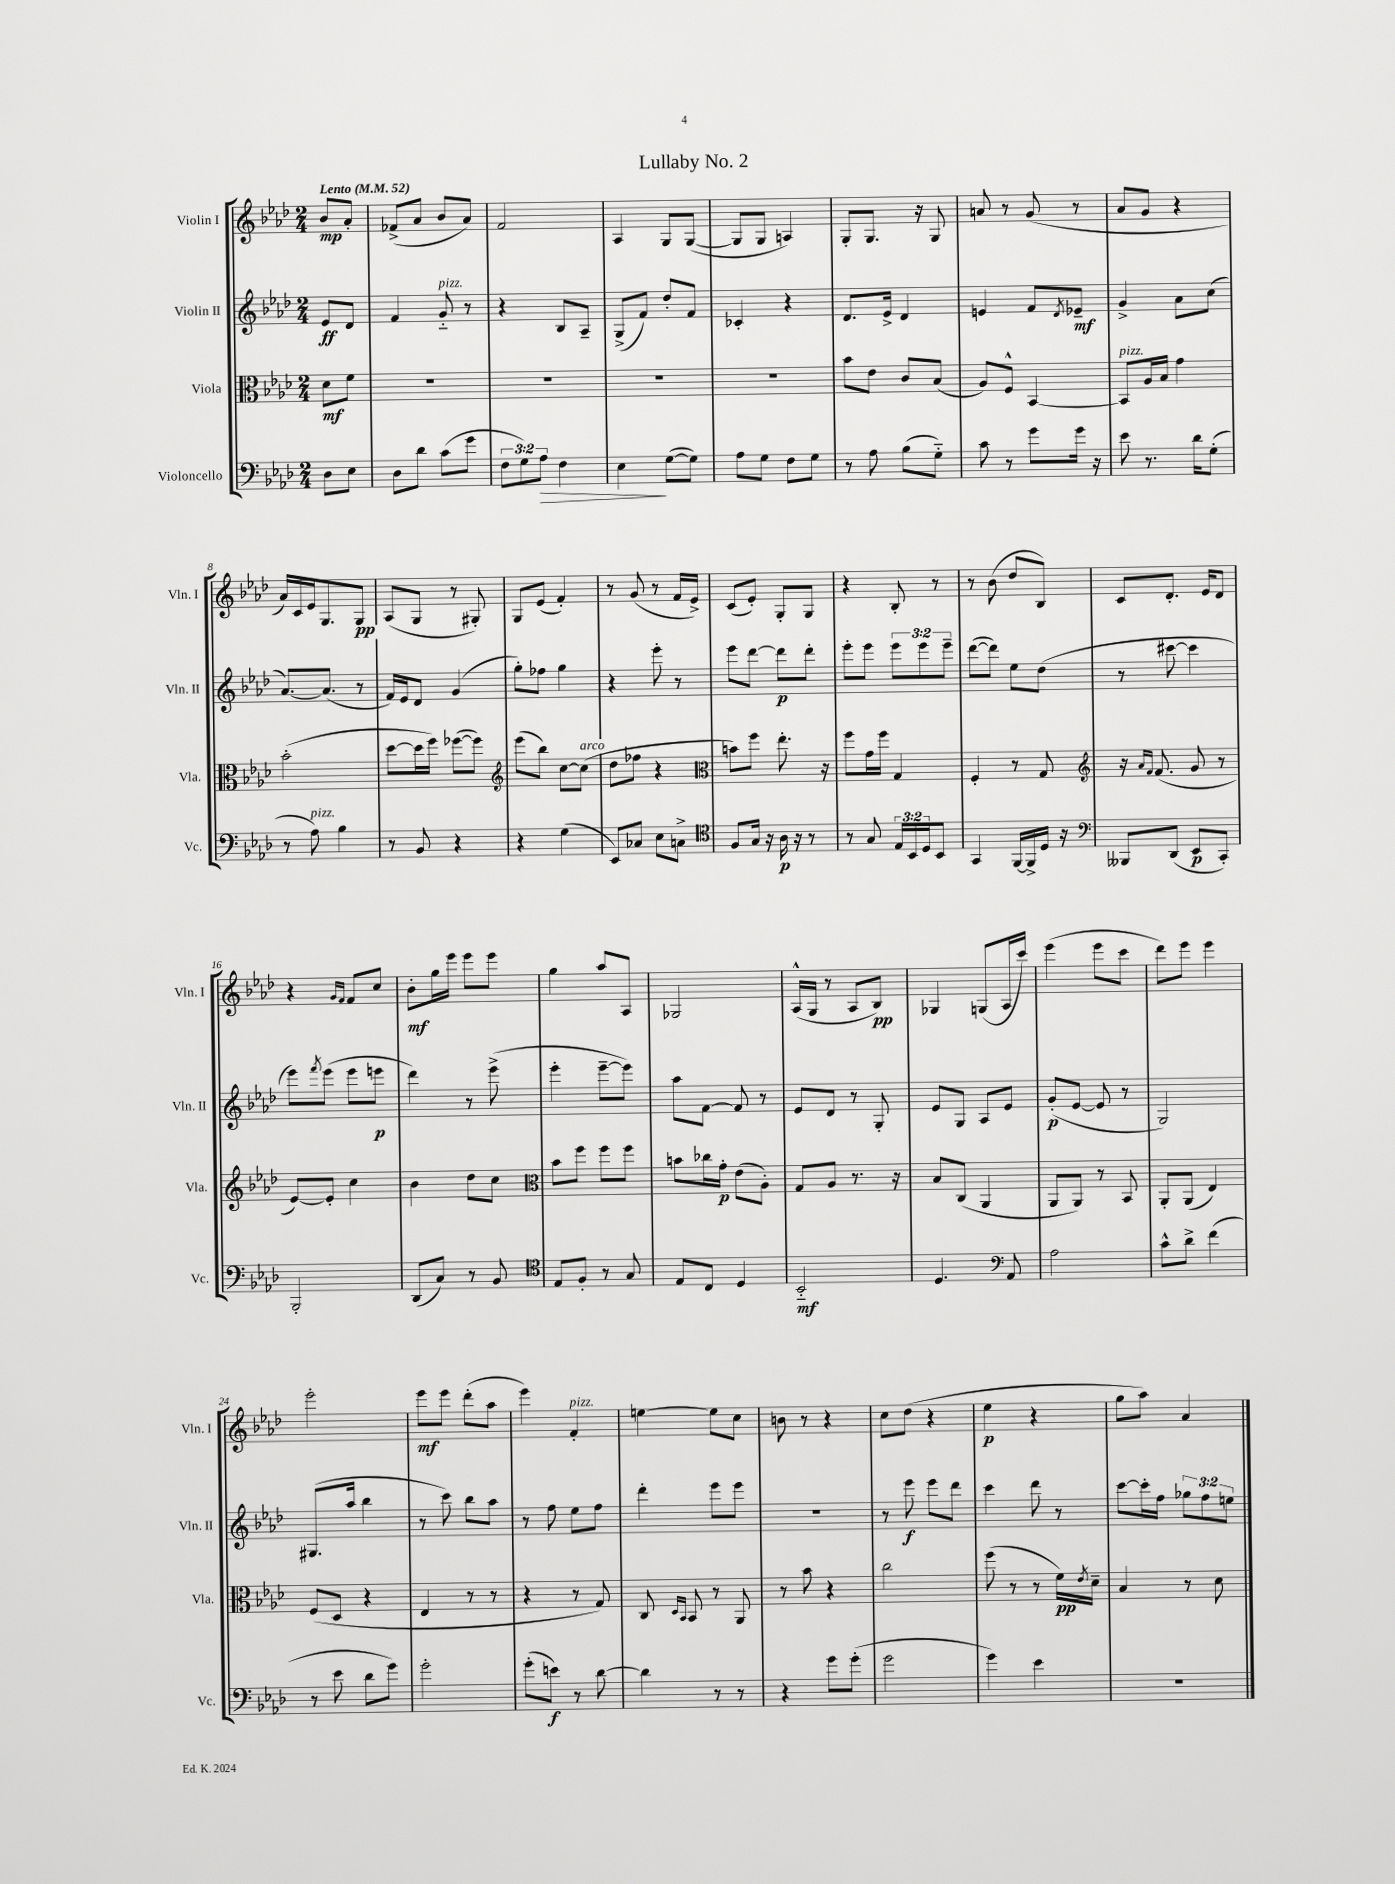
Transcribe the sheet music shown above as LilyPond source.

\header { title = "Lullaby No. 2" }
<<
\new StaffGroup <<
\new Staff = "s0" \with { instrumentName = "Violin I" shortInstrumentName = "Vln. I" } {
    \clef treble \key aes \major \numericTimeSignature \time 2/4 \partial 4 \tempo "Lento" 4 = 52
    bes'8\mp aes'8-. |
    fes'8->( aes'8 bes'8 aes'8) |
    f'2 |
    aes4 g8 g8~( |
    g8 g8 a4) |
    g8-. g8. r16 g8 |
    a'8 r8 g'8( r8 |
    aes'8 g'8 r4 |
    aes'16) c'16 ees'16 g8. g8\pp |
    aes8( g8 r8 gis8-.) |
    g8 ees'8( f'4-.) |
    r8 g'8( r8 f'16 ees'16->) |
    c'8( ees'8-.) g8-. g8 |
    r4 bes8-. r8 |
    r8 bes'8( des''8 bes8) |
    c'8 des'8.-. ees'16 des'8 |
    r4 \grace { g'16 f'16 } f'8 c''8 |
    bes'8-.\mf g''16 ees'''16 ees'''8 ees'''8 |
    g''4 aes''8 aes8 |
    ges2 |
    aes16-^( g16 r8 aes8 bes8\pp) |
    ges4 g8( aes16 c'''16) |
    ees'''4( ees'''8 c'''8 |
    des'''8) ees'''8 ees'''4 |
    ees'''2-. |
    ees'''8\mf ees'''8 des'''8-.( aes''8 |
    ees'''4) f'4-.^\markup { \italic "pizz." } |
    e''4~ e''8 c''8 |
    b'8 r8 r4 |
    c''8 des''8( r4 |
    ees''4\p r4 |
    g''8 aes''8) aes'4 \bar "|." |
}
\new Staff = "s1" \with { instrumentName = "Violin II" shortInstrumentName = "Vln. II" } {
    \clef treble \key aes \major \numericTimeSignature \time 2/4 \override Staff.TupletNumber.text = #tuplet-number::calc-fraction-text \partial 4
    ees'8\ff des'8 |
    f'4 g'8-_^\markup { \italic "pizz." } r8 |
    r4 bes8 aes8-- |
    g8->( f'8) des''8-. f'8 |
    ces'4-. r4 |
    des'8. ees'16-> des'4 |
    e'4 f'8 \acciaccatura { des'8 } ees'8--\mf |
    g'4-> aes'8 c''8( |
    aes'8.~) aes'8.( r8 |
    f'16) ees'16 des'8 g'4( |
    g''8-.) fes''8 g''4 |
    r4 ees'''8-. r8 |
    ees'''8 des'''8~ des'''8\p des'''8-. |
    ees'''8-. ees'''8 \tuplet 3/2 { ees'''8 ees'''8 ees'''8-- } |
    des'''8~( des'''8) ees''8 des''8( |
    r8 cis'''8~ cis'''4 |
    ees'''8) \acciaccatura { f'''8 } ees'''8( ees'''8 e'''8\p |
    des'''4) r8 ees'''8->( |
    ees'''4-. ees'''8~-- ees'''8) |
    aes''8 f'8~ f'8 r8 |
    ees'8 des'8 r8 g8-. |
    ees'8 g8 aes8 ees'8 |
    g'8-.\p( ees'8~ ees'8 r8 |
    g2) |
    gis8.( aes''16 bes''4 |
    r8 c'''8) bes''8 aes''8 |
    r8 f''8 ees''8 f''8 |
    des'''4-. ees'''8 ees'''8 |
    R2 |
    r8 ees'''8\f ees'''8 des'''8 |
    c'''4 des'''8 r8 |
    c'''8~ c'''16-. f''16 \tuplet 3/2 { ges''8 f''8 e''8 } \bar "|." |
}
\new Staff = "s2" \with { instrumentName = "Viola" shortInstrumentName = "Vla." } {
    \clef alto \key aes \major \numericTimeSignature \time 2/4 \partial 4
    des'8\mf f'8 |
    R2 |
    R2 |
    R2 |
    R2 |
    bes'8 ees'8 c'8 bes8( |
    aes8) f8-^ bes,4~ |
    bes,8^\markup { \italic "pizz." } aes16 bes16 g'4 |
    bes'2-.( |
    des''8~ des''16 f''16) fes''8~( fes''8) |
    \clef treble ees'''8( bes''8) c''8~ c''8^\markup { \italic "arco" }( |
    des''8 fes''8 r4 |
    \clef alto b'8) f''8 ees''8.-. r16 |
    f''8 g'16 f''16 g4 |
    f4-. r8 g8 |
    \clef treble r16 \grace { aes'16 f'16 } f'8.( g'8 r8 |
    ees'8~) ees'8-. c''4 |
    bes'4 des''8 c''8 |
    \clef alto bes'8 f''8 f''8 f''8 |
    b'8 ces''16 g'16-.\p ees'8( aes8-.) |
    g8 aes8 r8. r16 |
    bes8 c8( aes,4 |
    aes,8 aes,8) r8 bes,8 |
    aes,8-. aes,8( ees4) |
    f8( des8 r4 |
    ees4 r8 r8 |
    r4 r8 g8) |
    c8 \grace { des16 bes,16 } bes,8 r8 aes,8 |
    r8 bes'8 r4 |
    c''2 |
    f''8( r8 r8 f'16\pp) \acciaccatura { ees'8 } des'16-- |
    bes4 r8 des'8 \bar "|." |
}
\new Staff = "s3" \with { instrumentName = "Violoncello" shortInstrumentName = "Vc." } {
    \clef bass \key aes \major \numericTimeSignature \time 2/4 \override Staff.TupletNumber.text = #tuplet-number::calc-fraction-text \partial 4
    des8 ees8 |
    des8 des'8 c'8( g'8 |
    \tuplet 3/2 { f8 g8) aes8\> } f4 |
    ees4\! g8~( g8) |
    aes8 g8 f8 g8 |
    r8 aes8 bes8( g8-_) |
    c'8 r8 g'8 g'16 r16 |
    ees'8 r8. des'16 g8-.( |
    r8 aes8^\markup { \italic "pizz." }) bes4 |
    r8 bes,8 r4 |
    r4 g4( |
    ees,8) ces8 ees8 c8-> |
    \clef tenor f8 g16 r16 aes16\p r16 r8 |
    r8 g8 \tuplet 3/2 { ees16 bes,16 des16 } bes,8 |
    g,4 f,16~ f,16-> des16 r16 |
    \clef bass beses,,8 des,8( ees,8\p c,8-.) |
    bes,,2-. |
    des,8( c8) r8 bes,8 |
    \clef tenor ees8 f8-. r8 g8 |
    ees8 c8 des4 |
    bes,2-_\mf |
    des4. \clef bass aes,8 |
    aes2 |
    c'8-^ des'8-> f'4( |
    r8 ees'8 des'8 g'8) |
    g'2-. |
    g'8-.( e'8\f) r8 des'8~ |
    des'4 r8 r8 |
    r4 g'8 g'8-.( |
    g'2 |
    g'4) ees'4 |
    R2 \bar "|." |
}
>>
>>
